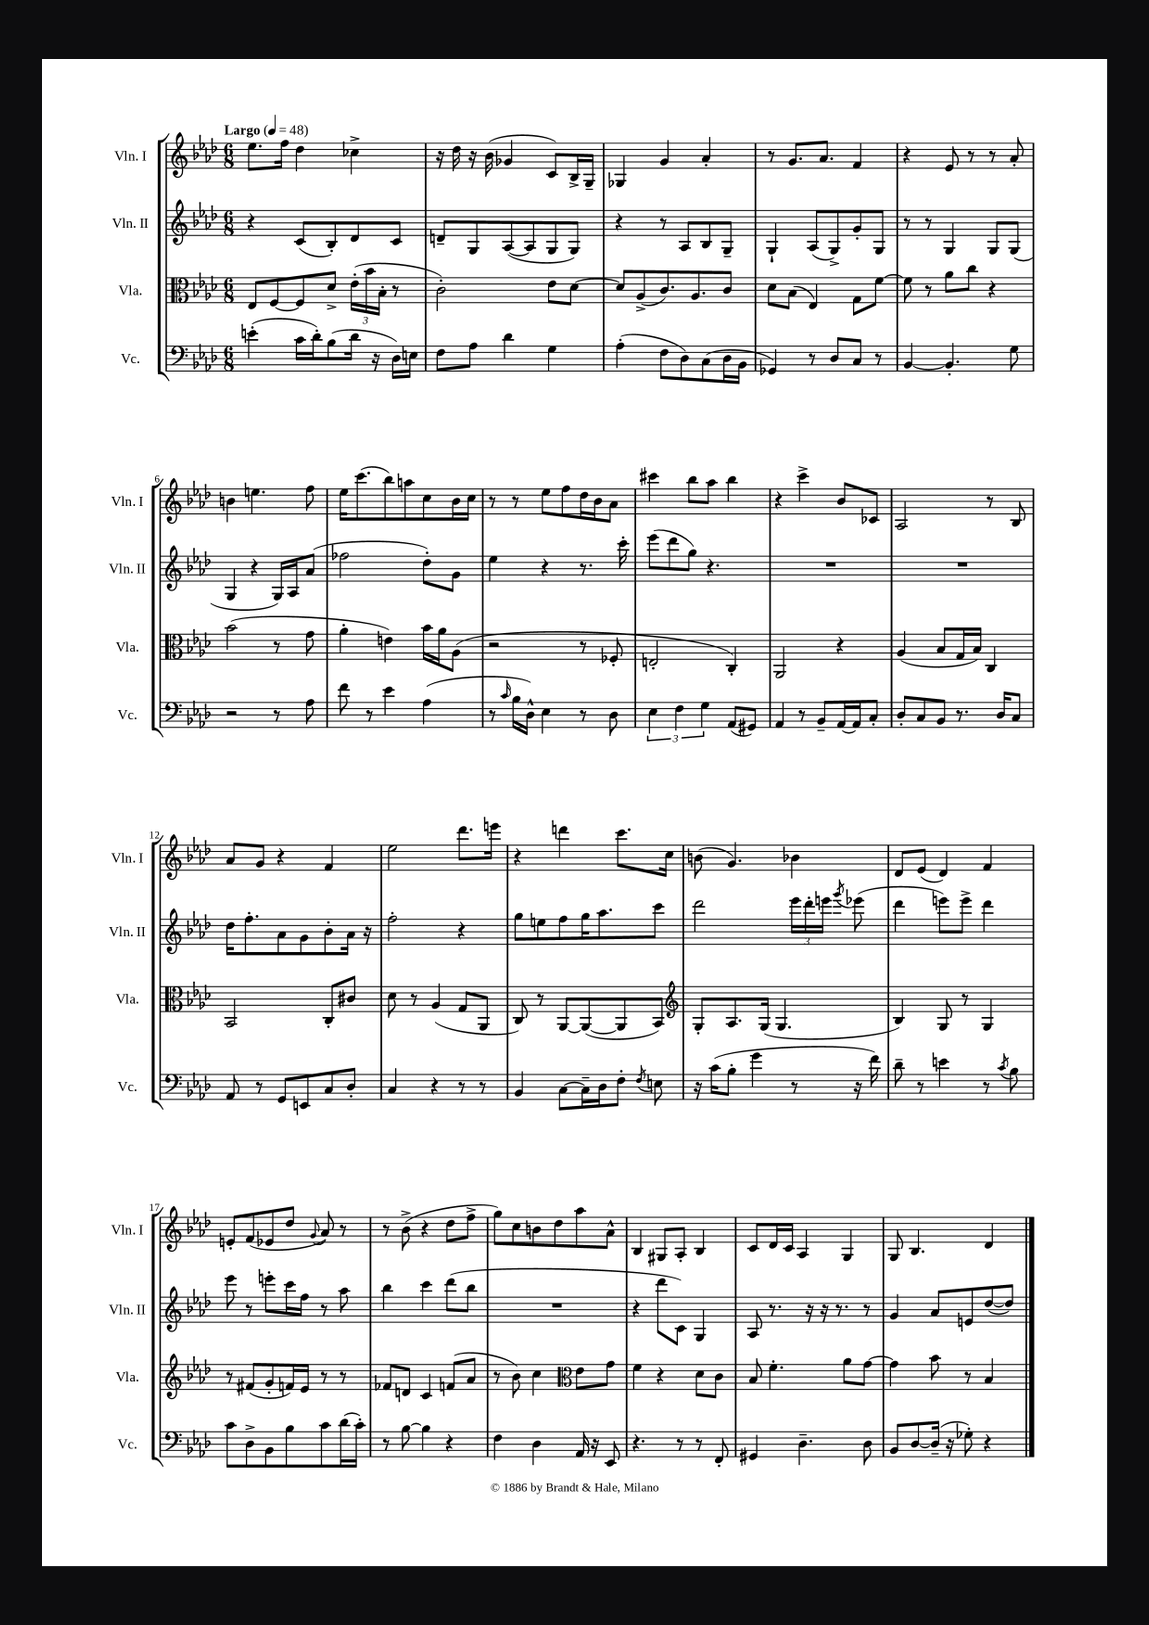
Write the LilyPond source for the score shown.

<<
\new StaffGroup <<
\new Staff = "s0" \with { instrumentName = "Vln. I" shortInstrumentName = "Vln. I" } {
    \clef treble \key aes \major \numericTimeSignature \time 6/8 \tempo "Largo" 4 = 48
    \autoBeamOff ees''8.[ f''16] des''4 ces''4-> |
    r16 des''16 r16 bes'16( ges'4 c'8[) bes16-> g16]-- |
    ges4 g'4 aes'4-. |
    r8 g'8.[ aes'8.] f'4 |
    r4 ees'8 r8 r8 aes'8-. |
    b'4 e''4. f''8 |
    ees''16[ c'''8.( bes''8) a''8 c''8 bes'16 c''16] |
    r8 r8 ees''8[ f''8 des''16 bes'16 aes'8] |
    cis'''4 bes''8[ aes''8] bes''4 |
    r4 c'''4-> bes'8[ ces'8] |
    aes2 r8 bes8 |
    aes'8[ g'8] r4 f'4 |
    ees''2 des'''8.[ e'''16] |
    r4 d'''4 c'''8.[ c''16] |
    b'8( g'4.) bes'4 |
    des'8[ ees'8]( des'4) f'4 |
    e'8[-. f'8( ees'8 des''8] \appoggiatura { g'8 } aes'8) r8 |
    r8 bes'8->( r4 des''8[ f''8]-> |
    g''8[) c''8 b'8 des''8 aes''8 aes'8]-^ |
    bes4 gis8[ aes8]-. bes4 |
    c'8[ des'16 c'16] aes4 g4 |
    g8 bes4. des'4 \bar "|." |
}
\new Staff = "s1" \with { instrumentName = "Vln. II" shortInstrumentName = "Vln. II" } {
    \clef treble \key aes \major \numericTimeSignature \time 6/8
    \autoBeamOff r4 c'8[( bes8-.) des'8 c'8] |
    d'8[-- g8 aes8~( aes8 g8 g8]) |
    r4 r8 aes8[ bes8 g8]-- |
    g4-! aes8[( g8->) g'8-. g8] |
    r8 r8 g4 g8[ g8]( |
    g4 r4 g16[) aes16 aes'8]( |
    fes''2 des''8[-.) g'8] |
    ees''4 r4 r8. c'''16-. |
    ees'''8[( des'''8 g''8]) r4. |
    R2. |
    R2. |
    des''16[ f''8.-. aes'8 g'8 bes'8-. aes'16] r16 |
    f''2-. r4 |
    g''8[ e''8 f''8 g''16 aes''8. c'''8] |
    des'''2 \tuplet 3/2 { ees'''16[ des'''16-. e'''16] } \acciaccatura { g'''8 } ees'''8( |
    des'''4 e'''8[) e'''8]-> des'''4 |
    ees'''8 r8 e'''8[-. c'''16 f''16] r8 aes''8 |
    bes''4 c'''4 des'''8[( bes''8] |
    R2. |
    r4 des'''8[ c'8]) g4 |
    aes8 r8. r16 r16 r8. r8 |
    g'4 aes'8[ e'8 des''8~( des''8]) \bar "|." |
}
\new Staff = "s2" \with { instrumentName = "Vla." shortInstrumentName = "Vla." } {
    \clef alto \key aes \major \numericTimeSignature \time 6/8
    \autoBeamOff ees8[ f8~ f8 des'8]-> \tuplet 3/2 { ees'16[-.( bes'16 bes16]-. } r8 |
    c'2-.) ees'8[ des'8]~ |
    des'8[ aes8->( c'8.) aes8. c'8] |
    des'8[ bes8]( ees4) g8[ f'8]~ |
    f'8 r8 aes'8[ c''8] r4 |
    bes'2( r8 g'8 |
    aes'4-. e'4) bes'16[ aes'16 aes8]( |
    r2 r8 fes8-. |
    e2-. c4-.) |
    aes,2 r4 |
    aes4( bes8[ g16 bes16]) c4 |
    bes,2 c8[-. cis'8] |
    des'8 r8 aes4( g8[ aes,8] |
    c8) r8 aes,8[~ aes,8~( aes,8 bes,8]) |
    \clef treble g8[-. aes8. g16]( g4. |
    bes4) g8 r8 g4 |
    r8 fis'8[( g'8-. f'16) ees'16] r8 r8 |
    fes'8[ d'8] c'4 f'8[( aes'8] |
    r8 bes'8) c''4 \clef alto ees'8[ g'8] |
    f'4 r4 des'8[ c'8] |
    bes8 f'4.-. aes'8[ g'8]~ |
    g'4 bes'8 r8 bes4 \bar "|." |
}
\new Staff = "s3" \with { instrumentName = "Vc." shortInstrumentName = "Vc." } {
    \clef bass \key aes \major \numericTimeSignature \time 6/8
    \autoBeamOff e'4-.( c'16[ des'16-.) bes8( des'16] r16 des16[) e16] |
    f8[ aes8] des'4 g4 |
    aes4-.( f8[ des8) c8( des16 bes,16] |
    ges,4) r8 des8[ c8] r8 |
    bes,4~ bes,4.-. g8 |
    r2 r8 aes8 |
    f'8 r8 ees'4 aes4( |
    r8 \grace { c'16 } bes16[ des16]-^) ees4 r8 des8 |
    \tuplet 3/2 { ees4 f4 g4 } aes,8[( gis,8]) |
    aes,4 r8 bes,8[-- aes,16~ aes,16 c8]-. |
    des8[-. c8 bes,8] r8. des16[ c8] |
    aes,8 r8 g,8[ e,8 c8 des8]-. |
    c4 r4 r8 r8 |
    bes,4 c8[~ c16-- des16 f8]-. \acciaccatura { f8 } e8 |
    r16 c'16[( bes8]-. g'4 r8 r16 f'16) |
    des'8-- r8 e'4 r8 \acciaccatura { c'8 } bes8 |
    c'8[ des8-> bes,8 bes8 c'8 des'16( c'16]-.) |
    r8 bes8~ bes4 r4 |
    f4 des4 aes,16 r16 ees,8 |
    r4. r8 r8 f,8-. |
    gis,4 des4.-- des8 |
    bes,8[ des8~ des16]--( r16 ges8-.) r4 \bar "|." |
}
>>
>>
